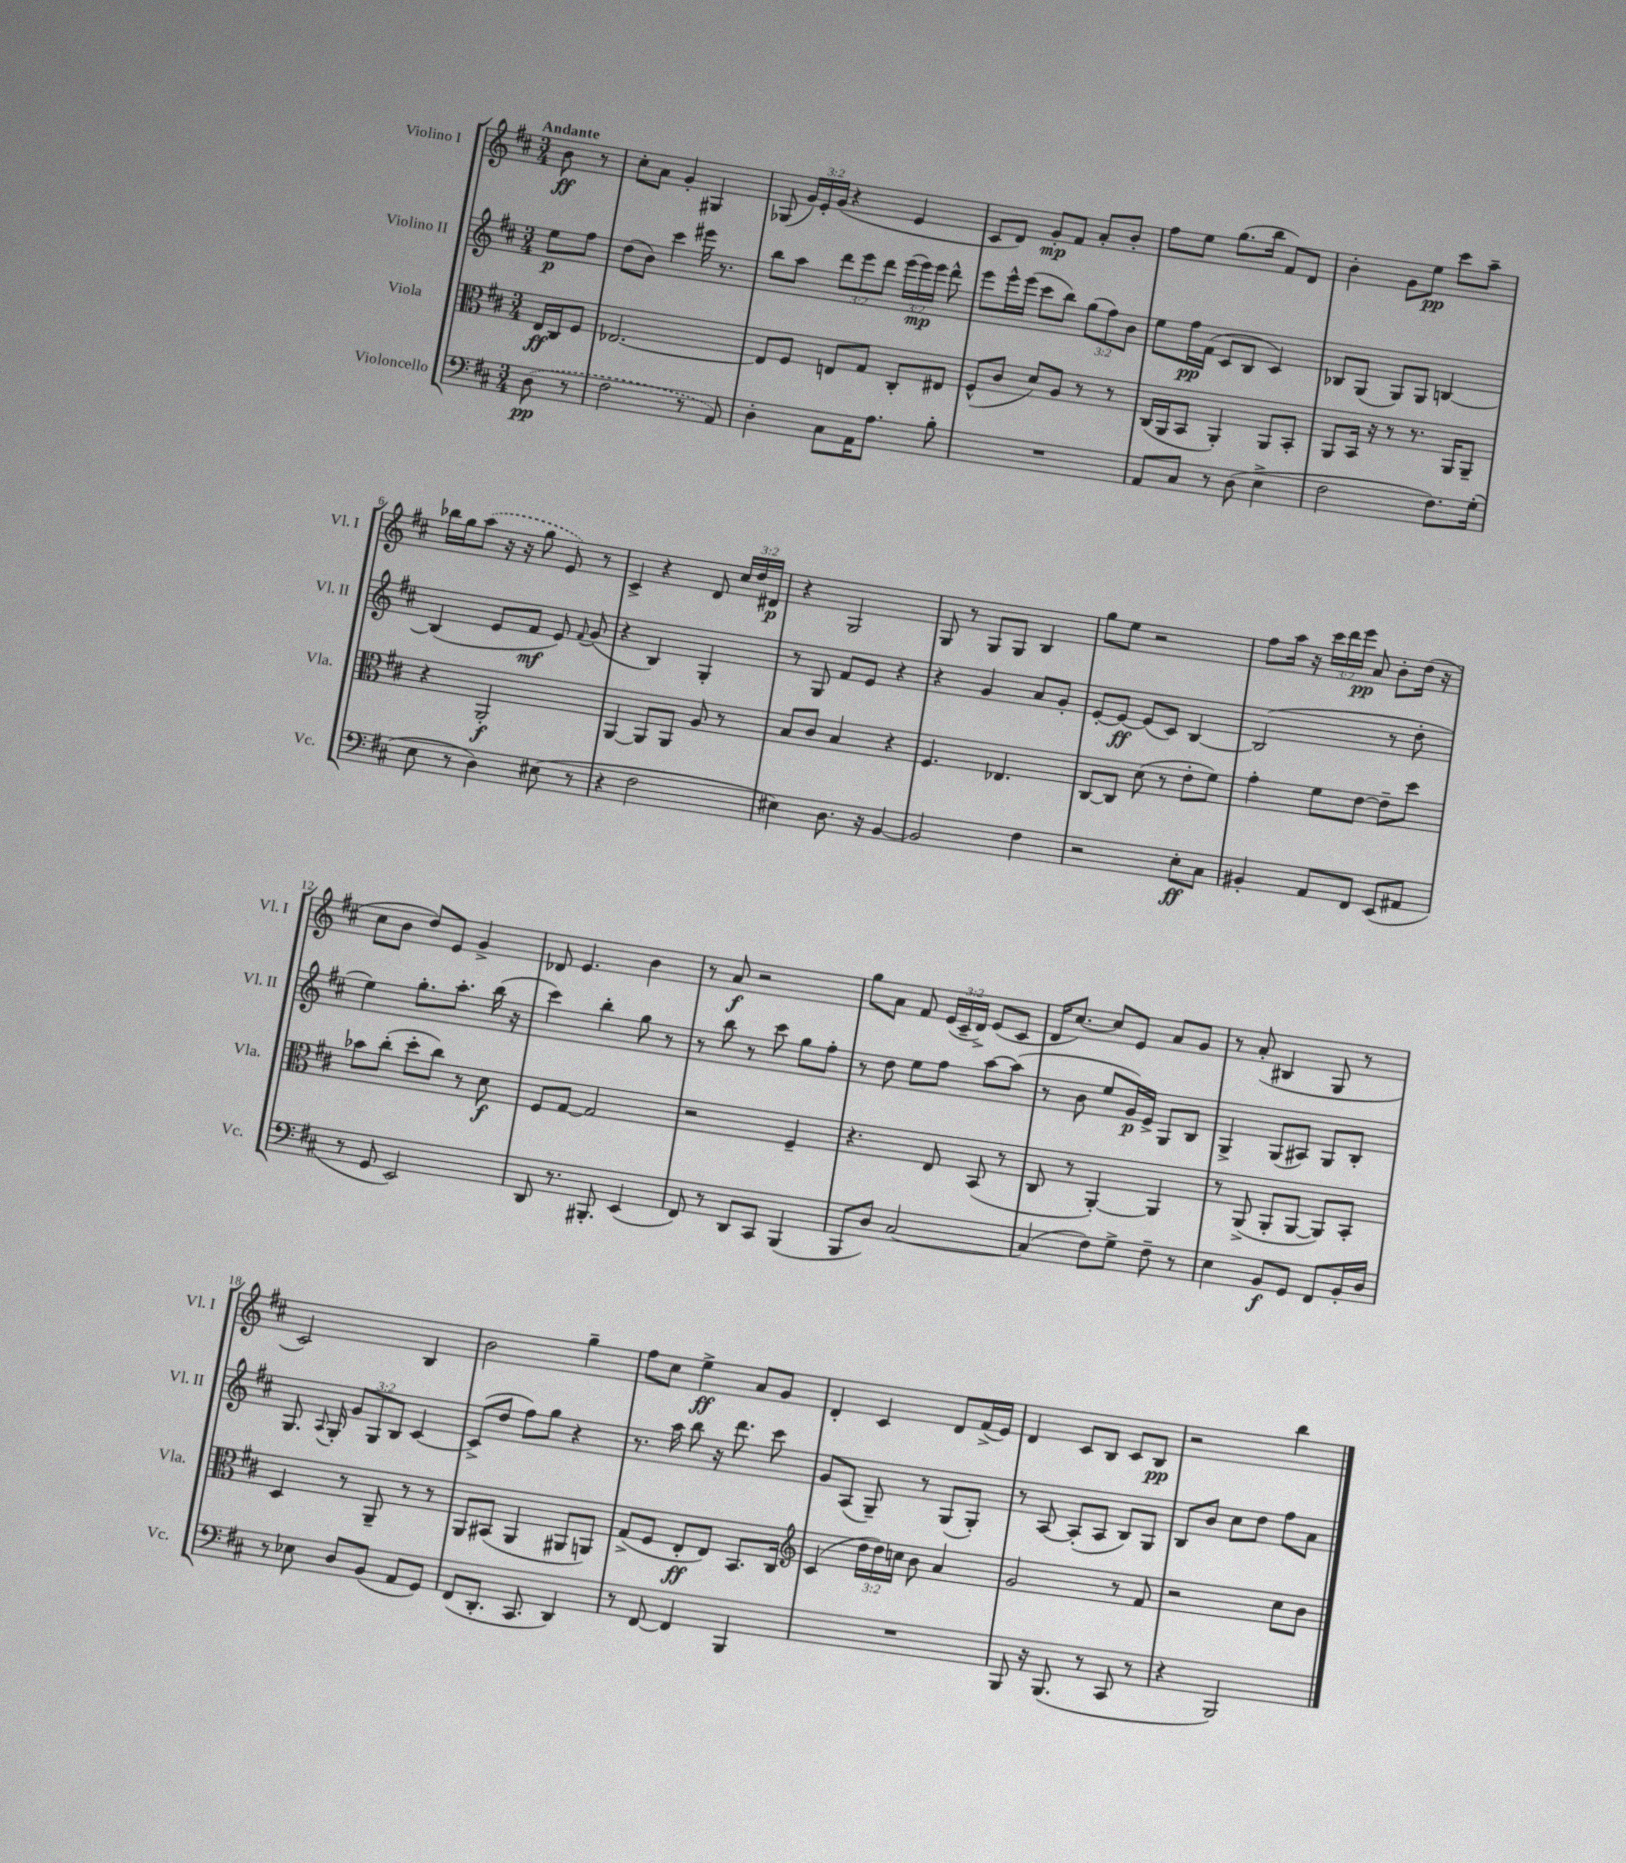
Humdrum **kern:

**kern	**dynam	**kern	**dynam	**kern	**dynam	**kern	**dynam
*part4	*part4	*part3	*part3	*part2	*part2	*part1	*part1
*staff4	*staff4	*staff3	*staff3	*staff2	*staff2	*staff1	*staff1
*I"Violoncello	*	*I"Viola	*	*I"Violino II	*	*I"Violino I	*
*I'Vc.	*	*I'Vla.	*	*I'Vl. II	*	*I'Vl. I	*
*clefF4	*	*clefC3	*	*clefG2	*	*clefG2	*
*k[f#c#]	*	*k[f#c#]	*	*k[f#c#]	*	*k[f#c#]	*
*M3/4	*	*M3/4	*	*M3/4	*	*M3/4	*
=	=	=	=	=	=	=	=
!	!	!	!	!	!	!LO:TX:a:B:t=Andante	!
(8D\	pp	16E/LL	ff	8ee\L	p	8b\	ff
.	.	16C#/J	.	.	.	.	.
8r	.	8F#/J	.	8ff#\J	.	8r	.
=1	=1	=1	=1	=1	=1	=1	=1
2F#\	.	[2.E-X/	.	(8dd\L	.	8cc#'\L	.
.	.	.	.	8b\J)	.	8a\J	.
.	.	.	.	4ccc#\	.	4g'/	.
8r	.	.	.	16eee#X\	.	4G#X/	.
.	.	.	.	8.r	.	.	.
8AA/)	.	.	.	.	.	.	.
=2	=2	=2	=2	=2	=2	=2	=2
4D'\	.	8E-/L]	.	8bb\L	.	(8G-X/	.
.	.	8F#/J	.	8aa\J	.	24g/LL)	.
.	.	.	.	.	.	24e'/	.
.	.	.	.	.	.	(24g/JJ	.
8C#\L	.	8En/L	.	12ddd\L	.	4r	.
.	.	.	.	12eee\	.	.	.
16AA\K	.	8G/J	.	.	.	.	.
.	.	.	.	12ddd\J	.	.	.
8.A\J	.	.	.	.	.	.	.
.	.	8C#'/L	.	(24eee\LL	.	4e/	.
.	.	.	.	24eee\)	mp	.	.
.	.	.	.	24eee\JJ	.	.	.
8B'\	.	8E#X/J	.	8ddd^^\	.	.	.
=3	=3	=3	=3	=3	=3	=3	=3
2.r	.	(8F#^^/L	.	8eee\L	.	8c#/L	.
.	.	8c#/J	.	16eee^^\L	.	8d/J)	.
.	.	.	.	(16eee\JJ	.	.	.
.	.	8d/L)	.	8ccc#\L	.	8g'/L	mp
.	.	8A/J	.	8bb\J)	.	8f#/J	.
.	.	8r	.	(12gg\L	.	8a'/L	.
.	.	.	.	12ff#\)	.	.	.
.	.	8r	.	.	.	8b'/J	.
.	.	.	.	12b\J	.	.	.
=4	=4	=4	=4	=4	=4	=4	=4
8AA/L	.	(16C#/LL	.	8ee\L	.	8ff#\L	.
.	.	16AA/J	.	.	.	.	.
8C#/J	.	8BB/J	.	16ff#\L	pp	8ee\J	.
.	.	.	.	(16f#\JJ	.	.	.
8r	.	4AA'/)	.	8c#/L	.	(8.gg\L	.
(8D\	.	.	.	8B/J	.	.	.
.	.	.	.	.	.	16bb\Jk	.
4E^\	.	8AA/L	.	4c#/)	.	8f#/L)	.
.	.	8BB'/J	.	.	.	8d/J	.
=5	=5	=5	=5	=5	=5	=5	=5
2F#\	.	8AA/L	.	8B-X/L	.	4b'\	.
.	.	16BB/Jk	.	(8G/J	.	.	.
.	.	16r	.	.	.	.	.
.	.	8r	.	8G/L)	.	8g\L	.
.	.	8.r	.	8G/J	.	8ee\J	pp
8.F#\L)	.	.	.	[4Bn/	.	8ccc#\L	.
.	.	16AA/KL	.	.	.	.	.
.	.	8AA~/J	.	.	.	8aa~\J	.
(16G'\Jk	.	.	.	.	.	.	.
!!LO:LB:g=z
=6	=6	=6	=6	=6	=6	=6	=6
8E\	.	4r	.	(4B/]	.	16bb-X\LL	.
.	.	.	.	.	.	16gg\J	.
8r	.	.	.	.	.	(8aa\J	.
4D\)	.	2AA'/	f	8e/L	.	16r	.
.	.	.	.	.	.	16r	.
.	.	.	.	8f#/J	mf	8gg\	.
(8E#X\	.	.	.	8e/)	.	8e/)	.
.	.	.	.	8qqf#/	.	.	.
8r	.	.	.	(8g/	.	8r	.
=7	=7	=7	=7	=7	=7	=7	=7
4r	.	[4AA/	.	4r	.	4c#^/	.
2F#\	.	8AA/L]	.	4B/)	.	4r	.
.	.	8AA/J	.	.	.	.	.
.	.	8A/	.	4G'/	.	8d/	.
.	.	8r	.	.	.	24cc#/LL	.
.	.	.	.	.	.	24dd/	.
.	.	.	.	.	.	24d#X/JJ	p
=8	=8	=8	=8	=8	=8	=8	=8
4E#X\)	.	8B/L	.	8r	.	4r	.
.	.	8c#/J	.	8G/	.	.	.
8.D\	.	4B/	.	8f#/L	.	2G/	.
.	.	.	.	8e/J	.	.	.
16r	.	.	.	.	.	.	.
[4BB/	.	4r	.	4r	.	.	.
=9	=9	=9	=9	=9	=9	=9	=9
2BB/]	.	4.F#/	.	4r	.	8G/	.
.	.	.	.	.	.	8r	.
.	.	.	.	4g/	.	8G/L	.
.	.	4.E-X/	.	.	.	8G/J	.
4F#\	.	.	.	8a/L	.	4B/	.
.	.	.	.	8g'/J	.	.	.
=10	=10	=10	=10	=10	=10	=10	=10
2r	.	[8C#/L	.	[8e'/L	.	8gg\L	.
.	.	8C#/J]	.	8e/J_	ff	8ee\J	.
.	.	(8d\	.	(8e/L]	.	2r	.
.	.	8r	.	8c#/J)	.	.	.
8E'\L	ff	8e'\L	.	[4B/	.	.	.
8C#\J	.	8f#\J)	.	.	.	.	.
=11	=11	=11	=11	=11	=11	=11	=11
4BB#X'/	.	4g'\	.	(2B/]	.	8ff#\L	.
.	.	.	.	.	.	16aa\Jk	.
.	.	.	.	.	.	16r	.
8AA/L	.	8f#\L	.	.	.	24ccc#\LL	.
.	.	.	.	.	.	24ddd\	.
.	.	.	.	.	.	24eee\JJ	pp
8FF#/J	.	[8e\J	.	.	.	8a/	.
(8EE/L	.	8e~\L]	.	8r	.	8b'\L	.
8AA#X/J	.	8dd\J	.	8dd'\	.	(16dd\Jk	.
.	.	.	.	.	.	16r	.
!!LO:LB:g=z
=12	=12	=12	=12	=12	=12	=12	=12
8r	.	8b-X\L	.	4ee\)	.	8cc#\L	.
8GG/	.	(8cc#'\J	.	.	.	8b\J	.
2EE/)	.	8dd'\L	.	8.gg'\L	.	8dd/L)	.
.	.	8cc#\J)	.	.	.	8e/J	.
.	.	.	.	8.aa'\J	.	.	.
.	.	8r	.	.	.	4g^/	.
.	.	8d\	f	(16bb\	.	.	.
.	.	.	.	16r	.	.	.
=13	=13	=13	=13	=13	=13	=13	=13
8DD/	.	8F#/L	.	4ccc#\)	.	8d-X/	.
8.r	.	[8G/J	.	.	.	4.e/	.
.	.	2G/]	.	4bb'\	.	.	.
8.BBB#X'/	.	.	.	.	.	.	.
(4EE/	.	.	.	8gg\	.	4b\	.
.	.	.	.	8r	.	.	.
=14	=14	=14	=14	=14	=14	=14	=14
8FF#/)	.	2r	.	8r	.	8r	.
8r	.	.	.	8bb\	.	8a/	f
8DD/L	.	.	.	8r	.	2r	.
8CC#/J	.	.	.	8ccc#\	.	.	.
(4BBB/	.	4F#~/	.	8gg\L	.	.	.
.	.	.	.	8ff#'\J	.	.	.
=15	=15	=15	=15	=15	=15	=15	=15
8BBB/L	.	4.r	.	8r	.	8gg\L	.
8D/J)	.	.	.	8dd\	.	8a\J	.
[2C#/	.	.	.	8ee\L	.	8f#/	.
.	.	8E/	.	8ff#\J	.	(24e/LL	.
.	.	.	.	.	.	24c#~/	.
.	.	.	.	.	.	24d^/JJ)	.
.	.	(8BB/	.	[8aa\L	.	(8e/L	.
.	.	8r	.	(8aa\J]	.	8c#/J	.
=16	=16	=16	=16	=16	=16	=16	=16
(4C#/]	.	8C#/	.	8r	.	16d/KL	.
.	.	.	.	.	.	[8.cc#/J)	.
.	.	8r	.	8b\	.	.	.
8F#\L)	.	[4AA'/)	.	8ee/L	.	8cc#/L]	.
8G^\J	.	.	.	16g/L)	p	8e/J	.
.	.	.	.	16e^/JJ	.	.	.
8F#~\	.	4AA/]	.	8G/L	.	8a/L	.
8r	.	.	.	8B/J	.	8g/J	.
=17	=17	=17	=17	=17	=17	=17	=17
4E\	.	8r	.	4G^/	.	8r	.
.	.	(8AA^/	.	.	.	(8a'/	.
8BB/L	f	8AA'/L	.	(8G/L	.	4B#X/	.
8GG/J	.	[8AA/J	.	8A#X/J)	.	.	.
8FF#/L	.	8AA/L])	.	8G/L	.	8G/	.
16BB'/L	.	8BB'/J	.	8B'/J	.	8r	.
16D/JJ	.	.	.	.	.	.	.
!!LO:LB:g=z
=18	=18	=18	=18	=18	=18	=18	=18
8r	.	4D/	.	8.G/	.	2c#/)	.
8E-X\	.	.	.	.	.	.	.
.	.	.	.	8qqA/	.	.	.
.	.	.	.	16G'/	.	.	.
8D/L	.	8r	.	12g/L	.	.	.
.	.	.	.	12G/	.	.	.
(8BB/J	.	8AA~/	.	.	.	.	.
.	.	.	.	12B/J	.	.	.
8AA/L	.	8r	.	[4c#/	.	4B/	.
8GG/J)	.	8r	.	.	.	.	.
=19	=19	=19	=19	=19	=19	=19	=19
(8FF#/L	.	8AA/L	.	(8c#^/L]	.	2b\	.
8.DD'/J	.	(8BB#X/J	.	8dd/J	.	.	.
.	.	4AA/	.	8ff#\L)	.	.	.
8.CC#/	.	.	.	.	.	.	.
.	.	.	.	8gg\J	.	.	.
4DD/)	.	8AA#X/L	.	4r	.	4gg~\	.
.	.	8AAn/J)	.	.	.	.	.
=20	=20	=20	=20	=20	=20	=20	=20
8r	.	(8G^/L	.	8.r	.	8ff#\L	.
[8FF#/	.	8F#/J	.	.	.	8cc#\J	.
.	.	.	.	16aa\	.	.	.
4FF#/]	.	8E'/L	ff	8bb\	.	4ee^\	ff
.	.	8E/J)	.	16r	.	.	.
.	.	.	.	8.ddd\	.	.	.
4BBB/	.	8.BB/L	.	.	.	8a/L	.
.	.	.	.	8ccc#\	.	8g/J	.
.	.	16C#/Jk	.	.	.	.	.
=21	=21	=21	=21	=21	=21	=21	=21
*	*	*clefG2	*	*	*	*	*
2.r	.	(4c#/	.	8g/L	.	4d'/	.
.	.	.	.	(8A/J	.	.	.
.	.	24dd\LL	.	8G~/)	.	4c#/	.
.	.	24dd\)	.	.	.	.	.
.	.	24ccn\JJ	.	.	.	.	.
.	.	8b\	.	8r	.	.	.
.	.	4a/	.	(8G/L	.	8d/L	.
.	.	.	.	8G'/J)	.	(16f#^/L	.
.	.	.	.	.	.	16e/JJ)	.
=22	=22	=22	=22	=22	=22	=22	=22
8BBB/	.	2g/	.	8r	.	4d/	.
16r	.	.	.	[8A/	.	.	.
(8.BBB/	.	.	.	.	.	.	.
.	.	.	.	(8A'/L]	.	8c#/L	.
8r	.	.	.	8A/J	.	8B/J	.
8CC#/	.	8r	.	8B/L)	.	8c#/L	.
8r	.	8f#/	.	8G/J	.	8B/J	pp
=23	=23	=23	=23	=23	=23	=23	=23
4r	.	2r	.	8B/L	.	2r	.
.	.	.	.	8b/J	.	.	.
2BBB/)	.	.	.	8cc#\L	.	.	.
.	.	.	.	8dd\J	.	.	.
.	.	8cc#\L	.	8ff#\L	.	4bb\	.
.	.	8b\J	.	8a\J	.	.	.
==	==	==	==	==	==	==	==
*-	*-	*-	*-	*-	*-	*-	*-
